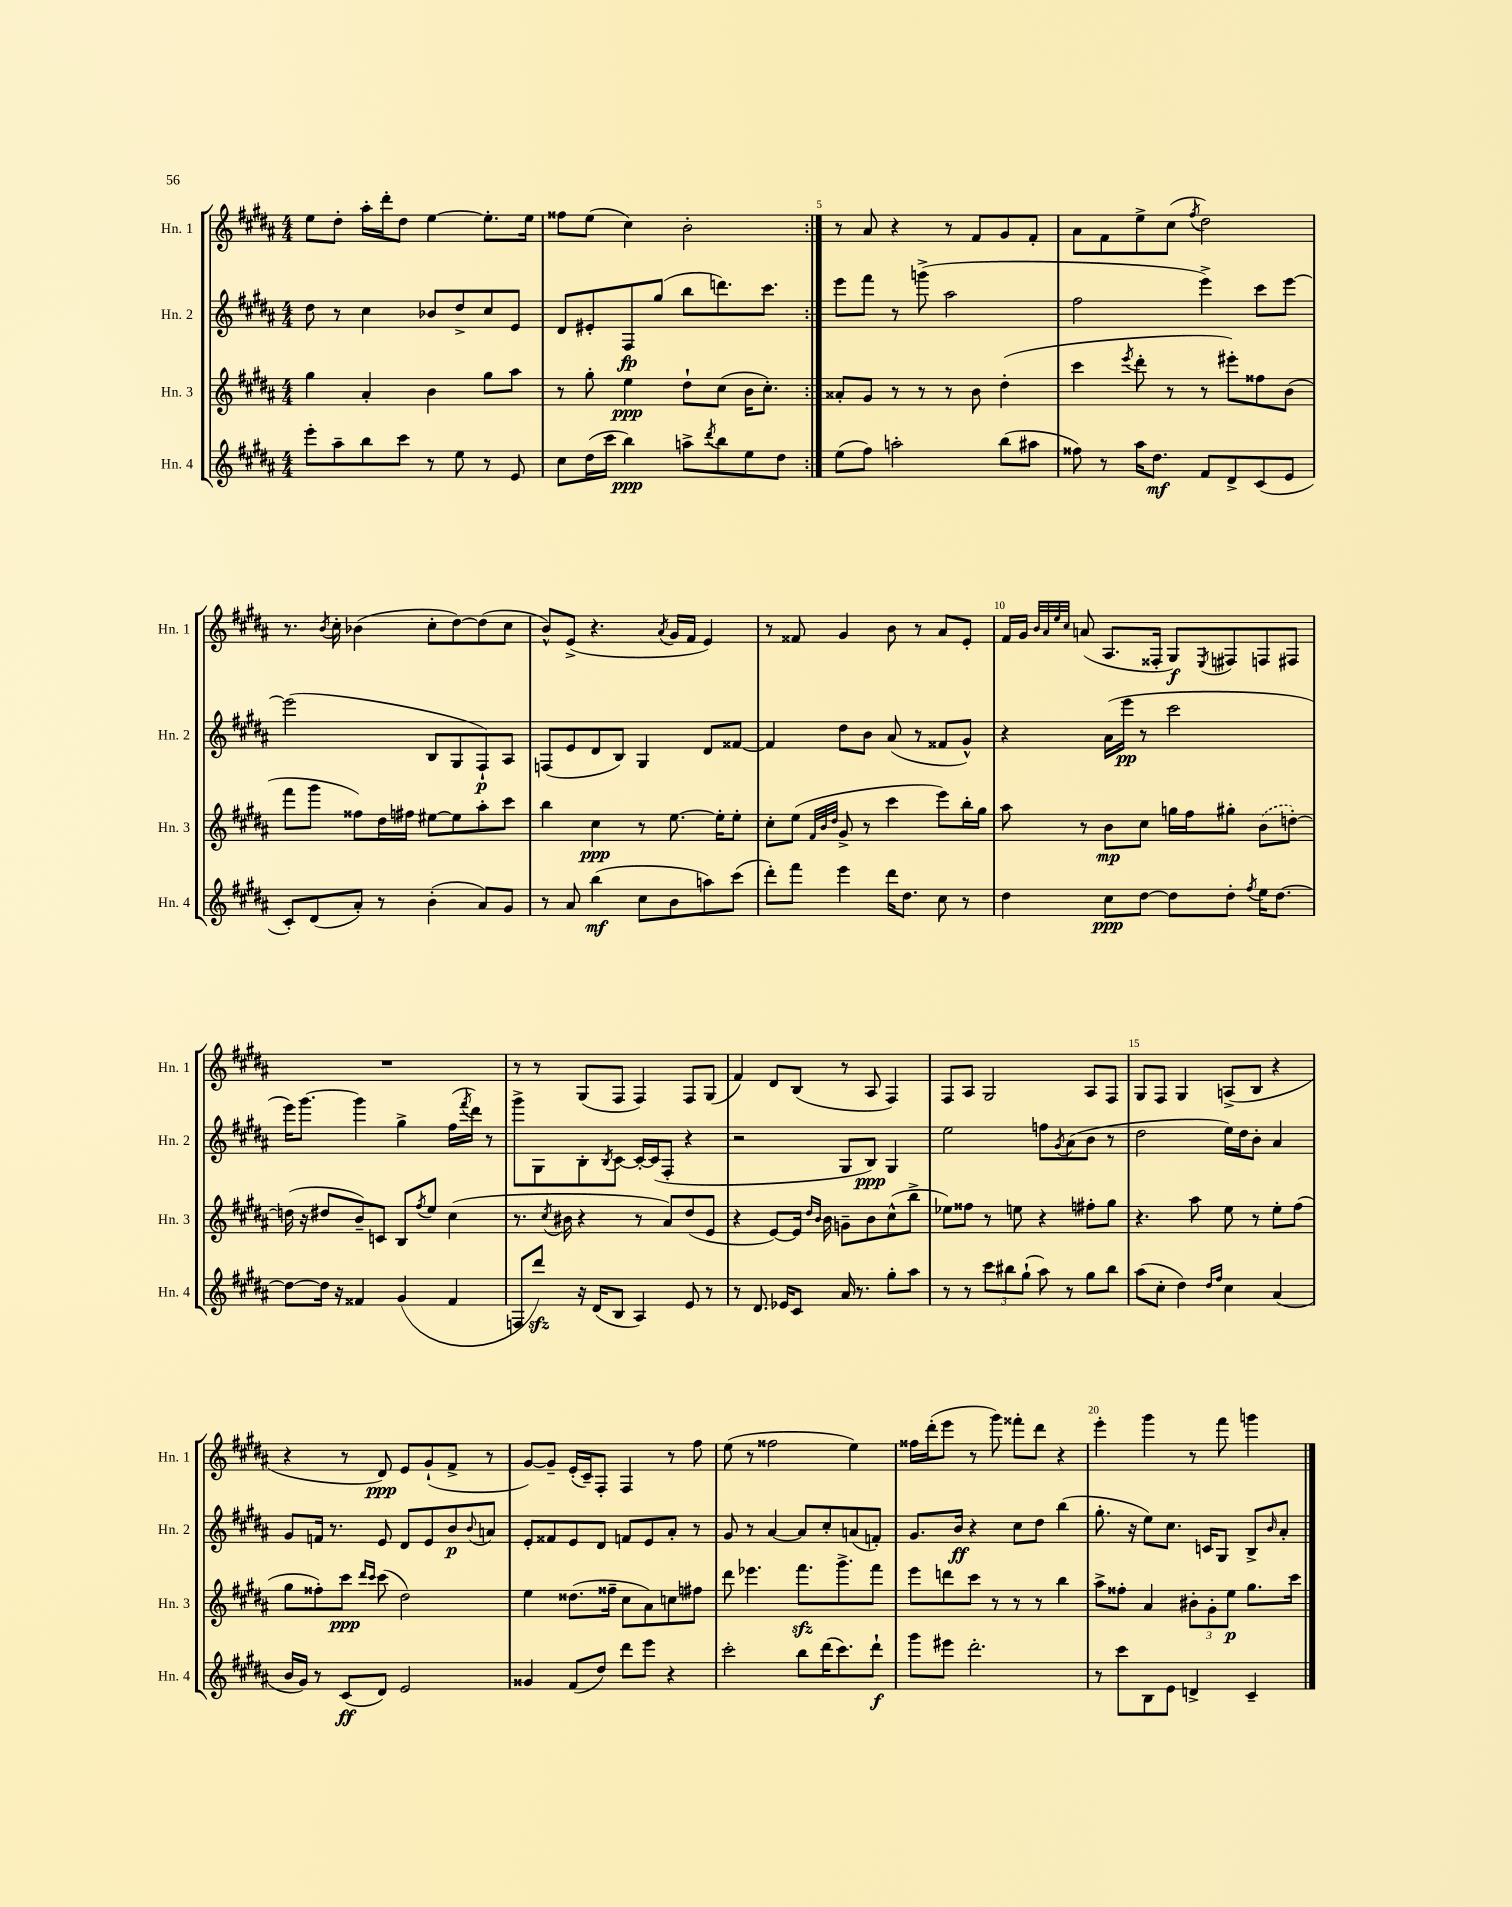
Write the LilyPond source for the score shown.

<<
\new StaffGroup <<
\new Staff = "s0" \with { instrumentName = "Hn. 1" shortInstrumentName = "Hn. 1" } {
    \clef treble \key b \major \numericTimeSignature \time 4/4
    \repeat volta 2 { e''8 dis''8-. ais''16-. dis'''16-. dis''8 e''4~ e''8.-. e''16 |
    fisis''8 e''8( cis''4) b'2-. | }
    r8 ais'8 r4 r8 fis'8 gis'8 fis'8-. |
    ais'8 fis'8 e''8-> cis''8( \acciaccatura { fis''8 } dis''2) |
    r8. \acciaccatura { b'8 } cis''16-. bes'4( cis''8-. dis''8~) dis''8( cis''8 |
    b'8-^) e'8->( r4. \acciaccatura { ais'8 } gis'16 fis'16 e'4) |
    r8 fisis'8 gis'4 b'8 r8 ais'8 e'8-. |
    fis'16 gis'16 \grace { b'32 ais'32 e''32 cis''32 } a'8( ais8. fisis16-. gis8\f) \acciaccatura { e8 } fis8 f8 fis8 |
    R1 |
    r8 r8 gis8( fis8 fis4) fis8 gis8( |
    fis'4) dis'8 b8( r8 ais8 fis4) |
    fis8 ais8 gis2 ais8 fis8 |
    gis8 fis8 gis4 a8->( b8 r4 |
    r4 r8 dis'8\ppp) e'8 gis'8-!( fis'8-> r8 |
    gis'8~) gis'8-- e'16-.( cis'16--) fis8-. fis4 r8 fis''8 |
    e''8( r8 fisis''2 e''4) |
    fisis''16 dis'''16-.( e'''8 r8 gis'''8) fisis'''8-. dis'''8 r4 |
    e'''4-. gis'''4 r8 fis'''8 g'''4 \bar "|." |
}
\new Staff = "s1" \with { instrumentName = "Hn. 2" shortInstrumentName = "Hn. 2" } {
    \clef treble \key b \major \numericTimeSignature \time 4/4
    \repeat volta 2 { dis''8 r8 cis''4 bes'8 dis''8-> cis''8 e'8 |
    dis'8 eis'8-. fis8\fp gis''8( b''8 d'''8.) cis'''8. | }
    e'''8 fis'''8 r8 g'''8->( ais''2 |
    fis''2 e'''4->) cis'''8 e'''8~ |
    e'''2( b8 gis8 fis8-!\p) ais8 |
    f8( e'8 dis'8 b8) gis4 dis'8 fisis'8~ |
    fisis'4 dis''8 b'8 ais'8( r8 fisis'8 gis'8-^) |
    r4 ais'16( e'''16\pp r8 cis'''2 |
    e'''16) gis'''8.~ gis'''4 gis''4-> fis''16( \acciaccatura { fis'''8 } dis'''16) r8 |
    gis'''8-> gis8 b8-. \acciaccatura { b8 } cis'8~ cis'16~-. cis'16( fis8-. r4 |
    r2 gis8 b8\ppp) gis4 |
    e''2 f''8 \acciaccatura { gis'8 } ais'8( b'8 r8 |
    dis''2 e''16) dis''16 b'8-. ais'4 |
    gis'8 f'16 r8. e'8 dis'8 e'8 b'8\p \appoggiatura { b'8 } a'8 |
    e'8-. fisis'8 e'8 dis'8 f'8 e'8 ais'8-. r8 |
    gis'8 r8 ais'4~ ais'8 cis''8-. a'8( f'8-.) |
    gis'8. b'16\ff r4 cis''8 dis''8 b''4( |
    gis''8.-. r16 e''8) cis''8. c'16 gis8 b8-> \grace { b'16 } ais'8-. \bar "|." |
}
\new Staff = "s2" \with { instrumentName = "Hn. 3" shortInstrumentName = "Hn. 3" } {
    \clef treble \key b \major \numericTimeSignature \time 4/4
    \repeat volta 2 { gis''4 ais'4-. b'4 gis''8 ais''8 |
    r8 gis''8-. e''4\ppp dis''8-! cis''8( b'16 cis''8.-.) | }
    aisis'8-. gis'8 r8 r8 r8 b'8 dis''4-.( |
    cis'''4 \acciaccatura { e'''8 } dis'''8-. r8 r8 eis'''8-.) fisis''8 b'8( |
    fis'''8 gis'''8 fisis''8) dis''16 fis''16 eis''8~ eis''8 ais''8-. cis'''8 |
    b''4 cis''4\ppp r8 e''8.~ e''16-. e''8-. |
    cis''8-. e''8( \grace { fis'32 b'32 dis''32 } gis'8-> r8 cis'''4 e'''8) b''16-. gis''16 |
    ais''8 r8 b'8\mp cis''8 g''16 fis''16 gis''8-. \once \slurDashed b'8( d''8~-.) |
    d''16( r16 dis''8 b'8--) c'8 b8 \acciaccatura { fis''8 } e''8 cis''4( |
    r8. \acciaccatura { cis''8 } bis'16 r4 r8 ais'8) dis''8( e'8 |
    r4 e'8~) e'16 \grace { dis''16 b'16 } b'16 g'8-- b'8 cis''8-^( b''8-> |
    ees''8) fisis''8 r8 e''8 r4 fis''8-. gis''8 |
    r4. ais''8 e''8 r8 e''8-. fis''8( |
    gis''8 fisis''8-.) cis'''8\ppp \grace { dis'''16 cis'''16 } cis'''8( dis''2) |
    e''4 disis''8.( fisis''16-- cis''8 ais'8) c''8 fis''8 |
    dis'''8 ees'''4. fis'''8.\sfz gis'''8.-> fis'''8 |
    e'''8 d'''8 cis'''8 r8 r8 r8 b''4 |
    ais''8-> fisis''8-. ais'4 \tuplet 3/2 { bis'8-. gis'8-. e''8\p } gis''8. cis'''16 \bar "|." |
}
\new Staff = "s3" \with { instrumentName = "Hn. 4" shortInstrumentName = "Hn. 4" } {
    \clef treble \key b \major \numericTimeSignature \time 4/4
    \repeat volta 2 { e'''8-. ais''8-- b''8 cis'''8 r8 e''8 r8 e'8 |
    cis''8 dis''16( cis'''16 b''4\ppp) a''8-> \acciaccatura { dis'''8 } b''8 e''8 dis''8 | }
    e''8( fis''8) a''2-. b''8( ais''8 |
    fisis''8) r8 ais''16 dis''8.\mf fis'8 dis'8-> cis'8( e'8 |
    cis'8-.) dis'8( ais'8-.) r8 b'4-.( ais'8) gis'8 |
    r8 ais'8 b''4\mf( cis''8 b'8 a''8) cis'''8( |
    dis'''8-.) fis'''8 e'''4 dis'''16 dis''8. cis''8 r8 |
    dis''4 cis''8\ppp dis''8~ dis''8 dis''8-. \acciaccatura { fis''8 } e''16 dis''8.~ |
    dis''8~ dis''16 r16 fisis'4 gis'4( fisis'4 |
    f8 dis'''8\sfz) r16 dis'16( b8 ais4) e'8 r8 |
    r8 dis'8. ees'16 cis'8 ais'16 r8. gis''8-. ais''8 |
    r8 r8 \tuplet 3/2 { cis'''8 bis''8 gis''8-!( } ais''8) r8 gis''8 bis''8 |
    ais''8( cis''8-. dis''4) \grace { dis''16 fis''16 } cis''4 ais'4( |
    b'16 gis'16) r8 cis'8\ff( dis'8) e'2 |
    gisis'4 fis'8( dis''8) dis'''8 e'''8 r4 |
    cis'''2-. b''8 dis'''16( cis'''8.) dis'''8-!\f |
    gis'''8 eis'''8 dis'''2.-. |
    r8 cis'''8 b8 e'8 d'4-> cis'4-- \bar "|." |
}
>>
>>
\layout { \context { \Score currentBarNumber = #3 \override BarNumber.break-visibility = ##(#f #t #t) barNumberVisibility = #(every-nth-bar-number-visible 5) } }
